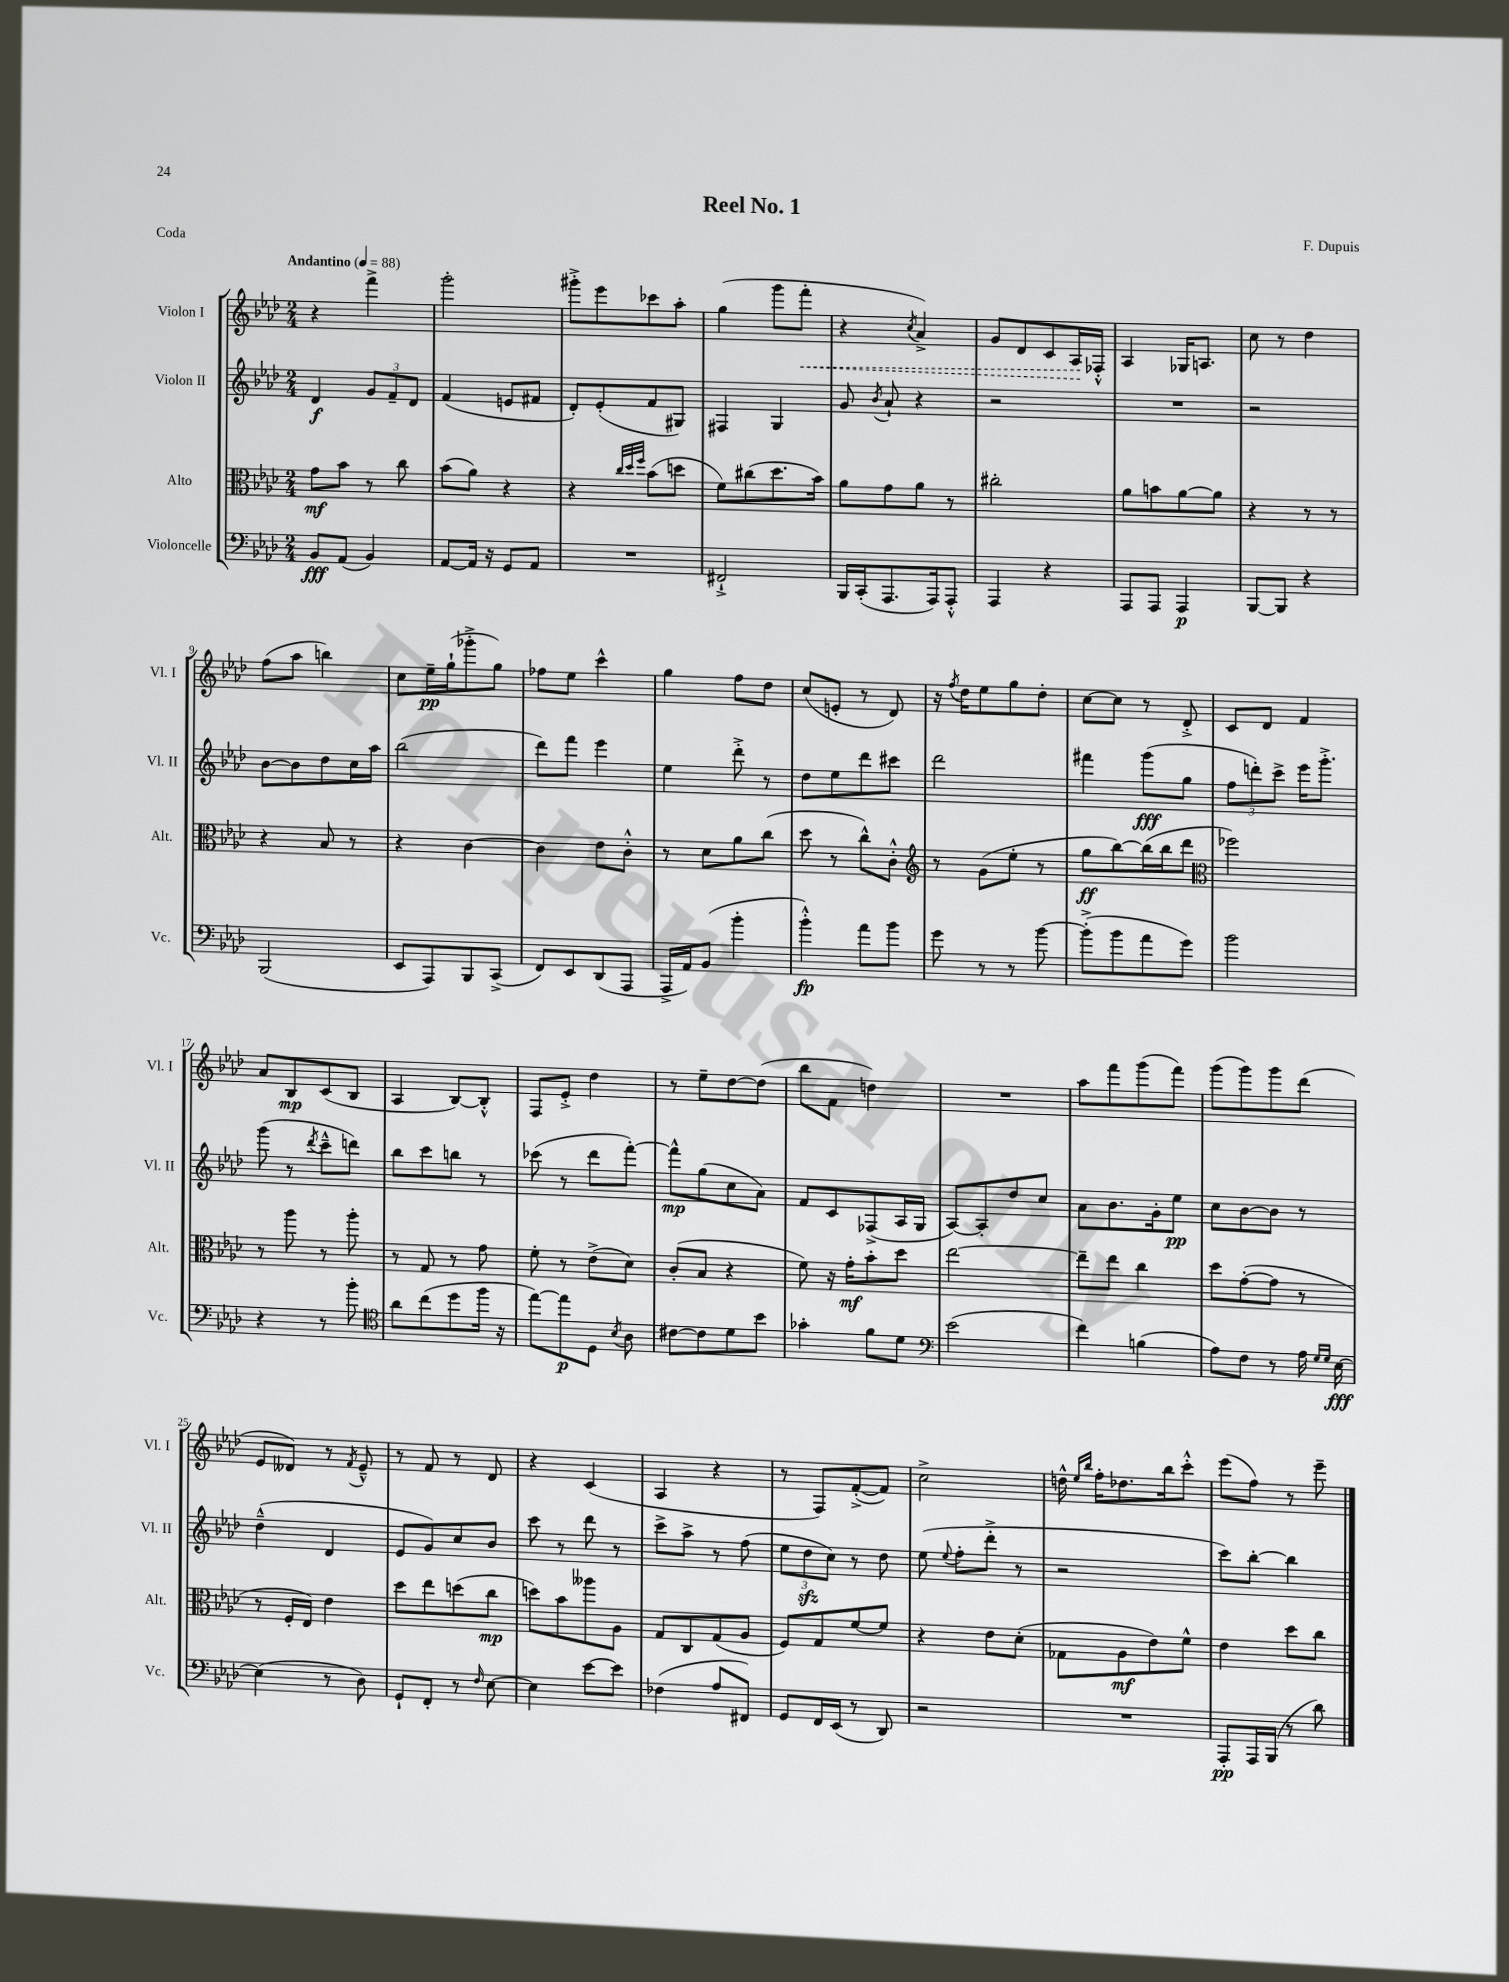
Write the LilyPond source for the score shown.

\header { title = "Reel No. 1" composer = "F. Dupuis" piece = "Coda" }
<<
\new StaffGroup <<
\new Staff = "s0" \with { instrumentName = "Violon I" shortInstrumentName = "Vl. I" } {
    \clef treble \key aes \major \numericTimeSignature \time 2/4 \tempo "Andantino" 4 = 88
    \autoBeamOff r4 f'''4-> |
    g'''2-. |
    gis'''8[-.-> ees'''8 ces'''8 aes''8]-. |
    g''4( g'''8[ \once \override Hairpin.style = #'dashed-line f'''8]-.\< |
    r4 \acciaccatura { c''8 } aes'4->) |
    g'8[ des'8 c'8 aes16\! fes16]-.-^ |
    aes4 ges16[ a8.] |
    c''8 r8 des''4 |
    f''8[( aes''8] b''4) |
    c''8[ ees''16--\pp g''16-!( ges'''8-.-> g''8]) |
    fes''8[ ees''8] c'''4-^ |
    g''4 f''8[ des''8] |
    c''8[( e'8]-. r8 des'8) |
    r16 \acciaccatura { f''8 } des''16[ ees''8 g''8 des''8]-. |
    c''8[~ c''8] r8 des'8-.-> |
    c'8[ des'8] f'4 |
    aes'8[ bes8\mp c'8( bes8] |
    aes4 bes8[~) bes8]-.-^ |
    f8[ ees'8]-.-> des''4 |
    r8 ees''8[-- des''8~ des''8]( |
    bes''8[ f'8] d''4) |
    R2 |
    aes''8[ f'''8 g'''8( f'''8]) |
    g'''8[( g'''8) g'''8 des'''8]( |
    ees'8[ deses'8]) r8 \acciaccatura { f'8 } ees'8---^ |
    r8 f'8 r8 des'8 |
    r4 c'4( |
    aes4 r4 |
    r8 f8[) f'8~-.->( f'8]) |
    c''2-> |
    d''16-^ \grace { ees''16[ bes''16] } f''16[-. des''8. bes''16 c'''8]-.-^ |
    ees'''8[( f''8]) r8 ees'''8-- \bar "|." |
}
\new Staff = "s1" \with { instrumentName = "Violon II" shortInstrumentName = "Vl. II" } {
    \clef treble \key aes \major \numericTimeSignature \time 2/4
    \autoBeamOff des'4\f \tuplet 3/2 { g'8[ f'8-- des'8] } |
    f'4( e'8[ fis'8] |
    des'8[-.) ees'8-.( f'8 gis8]) |
    fis4 g4 |
    g'8 \acciaccatura { bes'8 } aes'8-! r4 |
    r2 |
    R2 |
    r2 |
    bes'8[~ bes'8 des''8 c''16 aes''16] |
    bes''2( |
    des'''8[) f'''8] ees'''4 |
    ees''4 des'''8-.-> r8 |
    des''8[ ees''8 des'''8 cis'''8] |
    des'''2 |
    fis'''4 g'''8[\fff( g''8] |
    \tuplet 3/2 { f''8[ d'''8-.) c'''8]-> } ees'''16[ g'''8.]-.-> |
    g'''8( r8 \acciaccatura { des'''8 } c'''8[---^ d'''8]) |
    bes''8[ c'''8 b''8] r8 |
    ces'''8( r8 des'''8[ f'''8]~-.) |
    f'''8[-^\mp g''8( c''8 aes'8]) |
    f'8[ c'8 fes8->( aes16 g16] |
    aes8[~) aes8-. des''8 c''8] |
    aes'8[ bes'8. g'16-. ees''8]\pp |
    c''8[ bes'8~ bes'8] r8 |
    des''4---^( des'4 |
    ees'8[ g'8) c''8 bes'8] |
    c'''8 r8 des'''8 r8 |
    c'''8[-> aes''8]-> r8 f''8( |
    \tuplet 3/2 { ees''8[ des''8\sfz c''8]) } r8 des''8 |
    ees''8( \appoggiatura { ees''8 } f''8[-. des'''8]-.-> r8 |
    r2 |
    c'''8[) bes''8]~-. bes''4 \bar "|." |
}
\new Staff = "s2" \with { instrumentName = "Alto" shortInstrumentName = "Alt." } {
    \clef alto \key aes \major \numericTimeSignature \time 2/4
    \autoBeamOff g'8[\mf bes'8] r8 c''8 |
    bes'8[( aes'8]) r4 |
    r4 \grace { c''32[ des''32 f''32] } bes'8[( d''8] |
    f'8[) cis''8( des''8. bes'16]) |
    aes'8[ g'8 aes'8] r8 |
    cis''2-. |
    aes'8[ b'8 aes'8~ aes'8] |
    r4 r8 r8 |
    r4 bes8 r8 |
    r4 c'4~ |
    c'4 ees'8[ c'8]-.-^ |
    r8 des'8[ aes'8 c''8]( |
    des''8 r8 c''8[-^) c'8]-.-^ |
    \clef treble r8 g'8[( ees''8]-. r8 |
    g''8[\ff bes''8~) bes''16( bes''16 des'''8] |
    \clef alto fes''2) |
    r8 aes''8 r8 aes''8-. |
    r8 g8 r8 g'8 |
    f'8-. r8 ees'8[->( des'8]) |
    c'8[-.( bes8] r4 |
    f'8) r16 g'16[-.\mf bes'8-. des''8] |
    ees''2~ |
    ees''8[-- ees''8] c''4 |
    des''8[ g'8~-.( g'8] r8 |
    r8 f16[-. ees16]) ees'4 |
    des''8[ ees''8 d''8( c''8]\mp |
    d''8[) bes'8 aeses''8 aes8] |
    g8[ c8 g8( aes8] |
    f8[) g8 f'8~ f'8] |
    r4 ees'8[ des'8]-.( |
    ges8[ aes8\mf ees'8) f'8]-^ |
    ees'4 des''8[ c''8] \bar "|." |
}
\new Staff = "s3" \with { instrumentName = "Violoncelle" shortInstrumentName = "Vc." } {
    \clef bass \key aes \major \numericTimeSignature \time 2/4
    \autoBeamOff bes,8[\fff aes,8]( bes,4) |
    aes,8[~ aes,16] r16 g,8[ aes,8] |
    R2 |
    fis,2-!-> |
    bes,,16[ c,16-.( aes,,8. aes,,16) aes,,8]-.-^ |
    aes,,4 r4 |
    aes,,8[ aes,,8] aes,,4\p |
    bes,,8[~ bes,,8] r4 |
    bes,,2( |
    ees,8[ aes,,8) bes,,8 c,8]->( |
    f,8[) ees,8 des,8( aes,,8] |
    aes,,16[-> aes,16) bes,8]( bes'4-. |
    bes'4-.-^\fp) aes'8[ bes'8] |
    g'8 r8 r8 bes'8~ |
    bes'8[-.->( bes'8 aes'8 g'8]) |
    bes'2 |
    r4 r8 bes'8-. |
    \clef tenor aes'8[ c''8( des''8 f''16] r16 |
    ees''8[~) ees''8\p des8] \acciaccatura { bes8 } aes8 |
    cis'8[~ cis'8 des'8 bes'8] |
    ges'4-. f'8[ des'8] |
    \clef bass ees'2( |
    f'4) b4( |
    aes8[) f8] r8 aes16 \grace { g16[ g16] } ees16~\fff |
    ees4( r8 des8) |
    g,8[-! f,8]-. r8 \grace { f16 } ees8~ |
    ees4 ees'8[~ ees'8] |
    fes4( aes8[ fis,8]) |
    g,8[ f,16 ees,16]( r8 des,8) |
    r2 |
    R2 |
    aes,,8[-.\pp aes,,16 bes,,16]( r8 des'8) \bar "|." |
}
>>
>>
